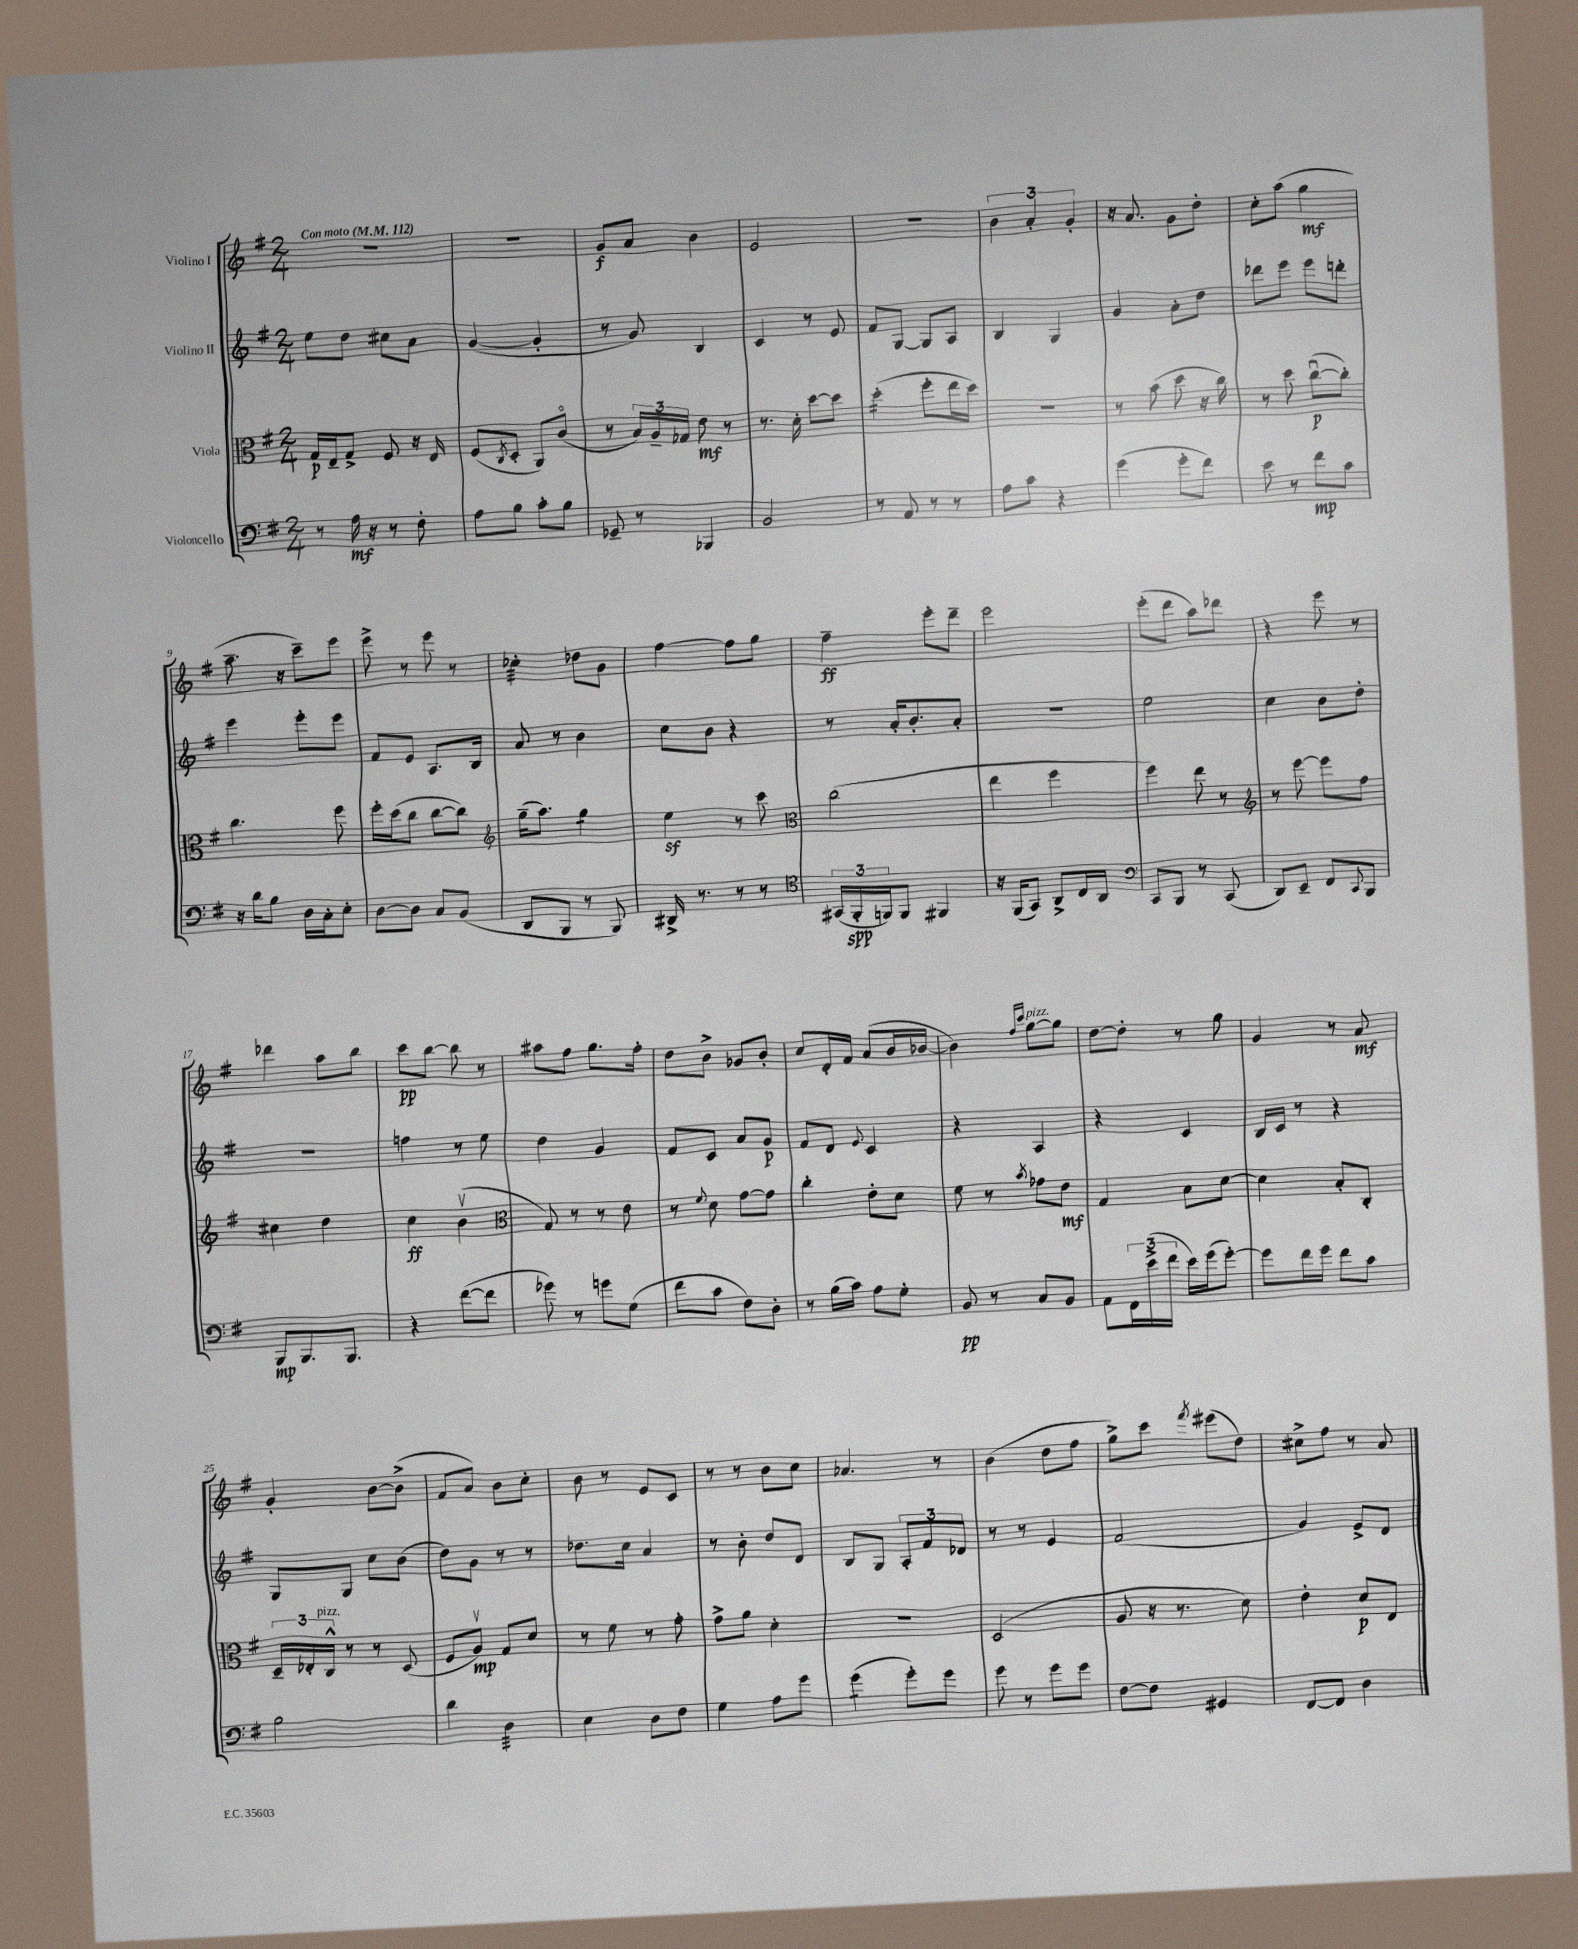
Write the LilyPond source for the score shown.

<<
\new StaffGroup <<
\new Staff = "s0" \with { instrumentName = "Violino I" } {
    \clef treble \key g \major \numericTimeSignature \time 2/4 \tempo "Con moto" 4 = 112
    r2 |
    r2 |
    g'8\f a'8 b'4 |
    e'2 |
    r2 |
    \tuplet 3/2 { b'4 a'4-. g'4-. } |
    r16 a'8. g'8 d''8-. |
    c''8-. a''8( g''4\mf |
    a''8.-- r16 c'''8--) e'''8 |
    e'''8-> r8 e'''8 r8 |
    ces''4:32-. des''8 g'8 |
    fis''4~ fis''8 g''8 |
    fis''4--\ff e'''8-. d'''8-- |
    e'''2 |
    e'''8-.( d'''8 a''8) des'''8 |
    r4 e'''8 r8 |
    des'''4 a''8 b''8 |
    c'''8\pp b''8~ b''8 r8 |
    ais''8 fis''8 g''8. fis''16-. |
    d''8 b'8-> ges'8 b'8-. |
    c''8 d'16-. fis'16 a'8( b'16 bes'16~ |
    bes'4) \grace { fis''16 c'''16 } g''8~^\markup { \italic "pizz." } g''8 |
    d''8~ d''8-. r8 g''8 |
    g'4 r8 a'8\mf |
    g'4-. b'8~ b'8->( |
    fis'8 a'8) b'8 c''8-. |
    b'8 r8 e'8 c'8 |
    r8 r8 b'8 c''8 |
    aes'4. r8 |
    b'4( d''8 fis''8 |
    g''8->) c'''8 \acciaccatura { fis'''8 } eis'''8( d''8) |
    cis''8-> fis''8 r8 a'8 \bar "|." |
}
\new Staff = "s1" \with { instrumentName = "Violino II" } {
    \clef treble \key g \major \numericTimeSignature \time 2/4
    e''8 d''8 cis''8 a'8 |
    g'4~( g'4-. |
    r8 g'8) b4 |
    c'4 r8 e'8 |
    fis'8 g8~ g8 a8 |
    b4 g4 |
    g'4 a'8-. d''8 |
    des'''8 e'''8 e'''8 d'''8-. |
    e'''4 e'''8-. e'''8 |
    fis'8 e'8 a8. b16 |
    a'8 r8 b'4 |
    c''8 b'8 r4 |
    r8 a'16-. b'8.-. a'8-. |
    R2 |
    e''2 |
    c''4 b'8 d''8-. |
    r2 |
    f''4 r8 e''8 |
    d''4 g'4 |
    fis'8 c'8 a'8 g'8\p |
    fis'8 d'8 \appoggiatura { e'8 } c'4 |
    r4 a4 |
    r4 c'4 |
    b16 c'16 r8 r4 |
    g8 g8 c''8 b'8( |
    d''8) g'8 r8 r8 |
    des''8. c''16 a'4 |
    r8 b'8-. d''8 d'8 |
    b8 g8 \tuplet 3/2 { a8-. fis'8 des'8 } |
    r8 r8 e'4 |
    fis'2( |
    g'4) e'8-> d'8 \bar "|." |
}
\new Staff = "s2" \with { instrumentName = "Viola" } {
    \clef alto \key g \major \numericTimeSignature \time 2/4
    g16\p e16-- g8-> fis8 r16 e16 |
    fis8( \acciaccatura { c8 } d8-. a,8) c'8\flageolet( |
    r8 \tuplet 3/2 { b16) a16-- ges16 } e'8\mf r8 |
    r8. d'16-. d''8~ d''8 |
    d''4:16-.( fis''8-. e''16 d''16) |
    R2 |
    r8 b'8( d''8 r16 c''16) |
    r8 d''8 c''8~\downbow\p( c''8-.) |
    c''4. fis''8 |
    fis''16-. d''16( c''8 c''8~ c''8) |
    \clef treble g''16--( a''8.) g''4:8 |
    e''4\sf r8 c'''8 |
    \clef alto c''2( |
    e''4 fis''4 |
    fis''4) e''8 r8 |
    \clef treble r8 e'''8~ e'''8 fis''8 |
    cis''4 d''4 |
    c''4\ff b'4\upbow( |
    \clef alto g8) r8 r8 e'8 |
    r8 \appoggiatura { fis'8 } d'8 g'8~ g'8 |
    c''4-. e'8-. d'8 |
    fis'8 r8 \acciaccatura { b'8 } ges'8 e'8\mf |
    g4 b8 d'8~ |
    d'4 b8-. c8-. |
    \tuplet 3/2 { d16-- ees16-. c16-^^\markup { \italic "pizz." } } r8 r8 d8( |
    fis8 a8\upbow\mp) g8 d'8 |
    r8 fis'8 r8 g'8-. |
    g'8-> a'8 d'4-. |
    R2 |
    d2( |
    a8 r16 r8. d'8) |
    e'4-. d'8\p e8 \bar "|." |
}
\new Staff = "s3" \with { instrumentName = "Violoncello" } {
    \clef bass \key g \major \numericTimeSignature \time 2/4
    r8 a16\mf r16 r8 fis8-. |
    a8 b8 c'8-. b8 |
    ges,8-- r8 bes,,4 |
    b,2 |
    r8 a,8 r8 r8 |
    a8 c'8 r4 |
    g'4( g'8-. fis'8) |
    e'8 r8 fis'8\mp c'8 |
    r16 d'16 b8 d16 c16-. e8-. |
    d8~ d8 c8 b,8( |
    d,8 b,,8 r8 b,,8) |
    dis,16-> r8. r8 r8 |
    \clef tenor \tuplet 3/2 { gis,16( fis,16-.\spp f,16) } f,8 fis,4 |
    r16 fis,16( g,8) a,8-> c16 a,16 |
    \clef bass c,8 b,,8 r8 c,8( |
    d,8) e,8-- fis,8 \appoggiatura { c,8 } b,,8 |
    b,,8\mp b,,8. b,,8. |
    r4 fis'8~( fis'8 |
    ges'8) r8 g'8 g8( |
    fis'8 c'8 fis8) d8-. |
    r8 b16( c'16) a8 g8-. |
    b,8\pp r8 c8 b,8 |
    a,8 \tuplet 3/2 { fis,16 e'16->( fis'16 } e'16) g'16( g'8~-.) |
    g'8 fis'16 g'16 fis'8 c'8 |
    b2 |
    d'4 d4:32 |
    e4 d8 fis8 |
    g4 a8 g'8 |
    g'4:8( g'8-.) g'8 |
    g'8 r8 g'8 g'8 |
    fis8~ fis8 gis,4 |
    fis,8~ fis,8 d4 \bar "|." |
}
>>
>>
